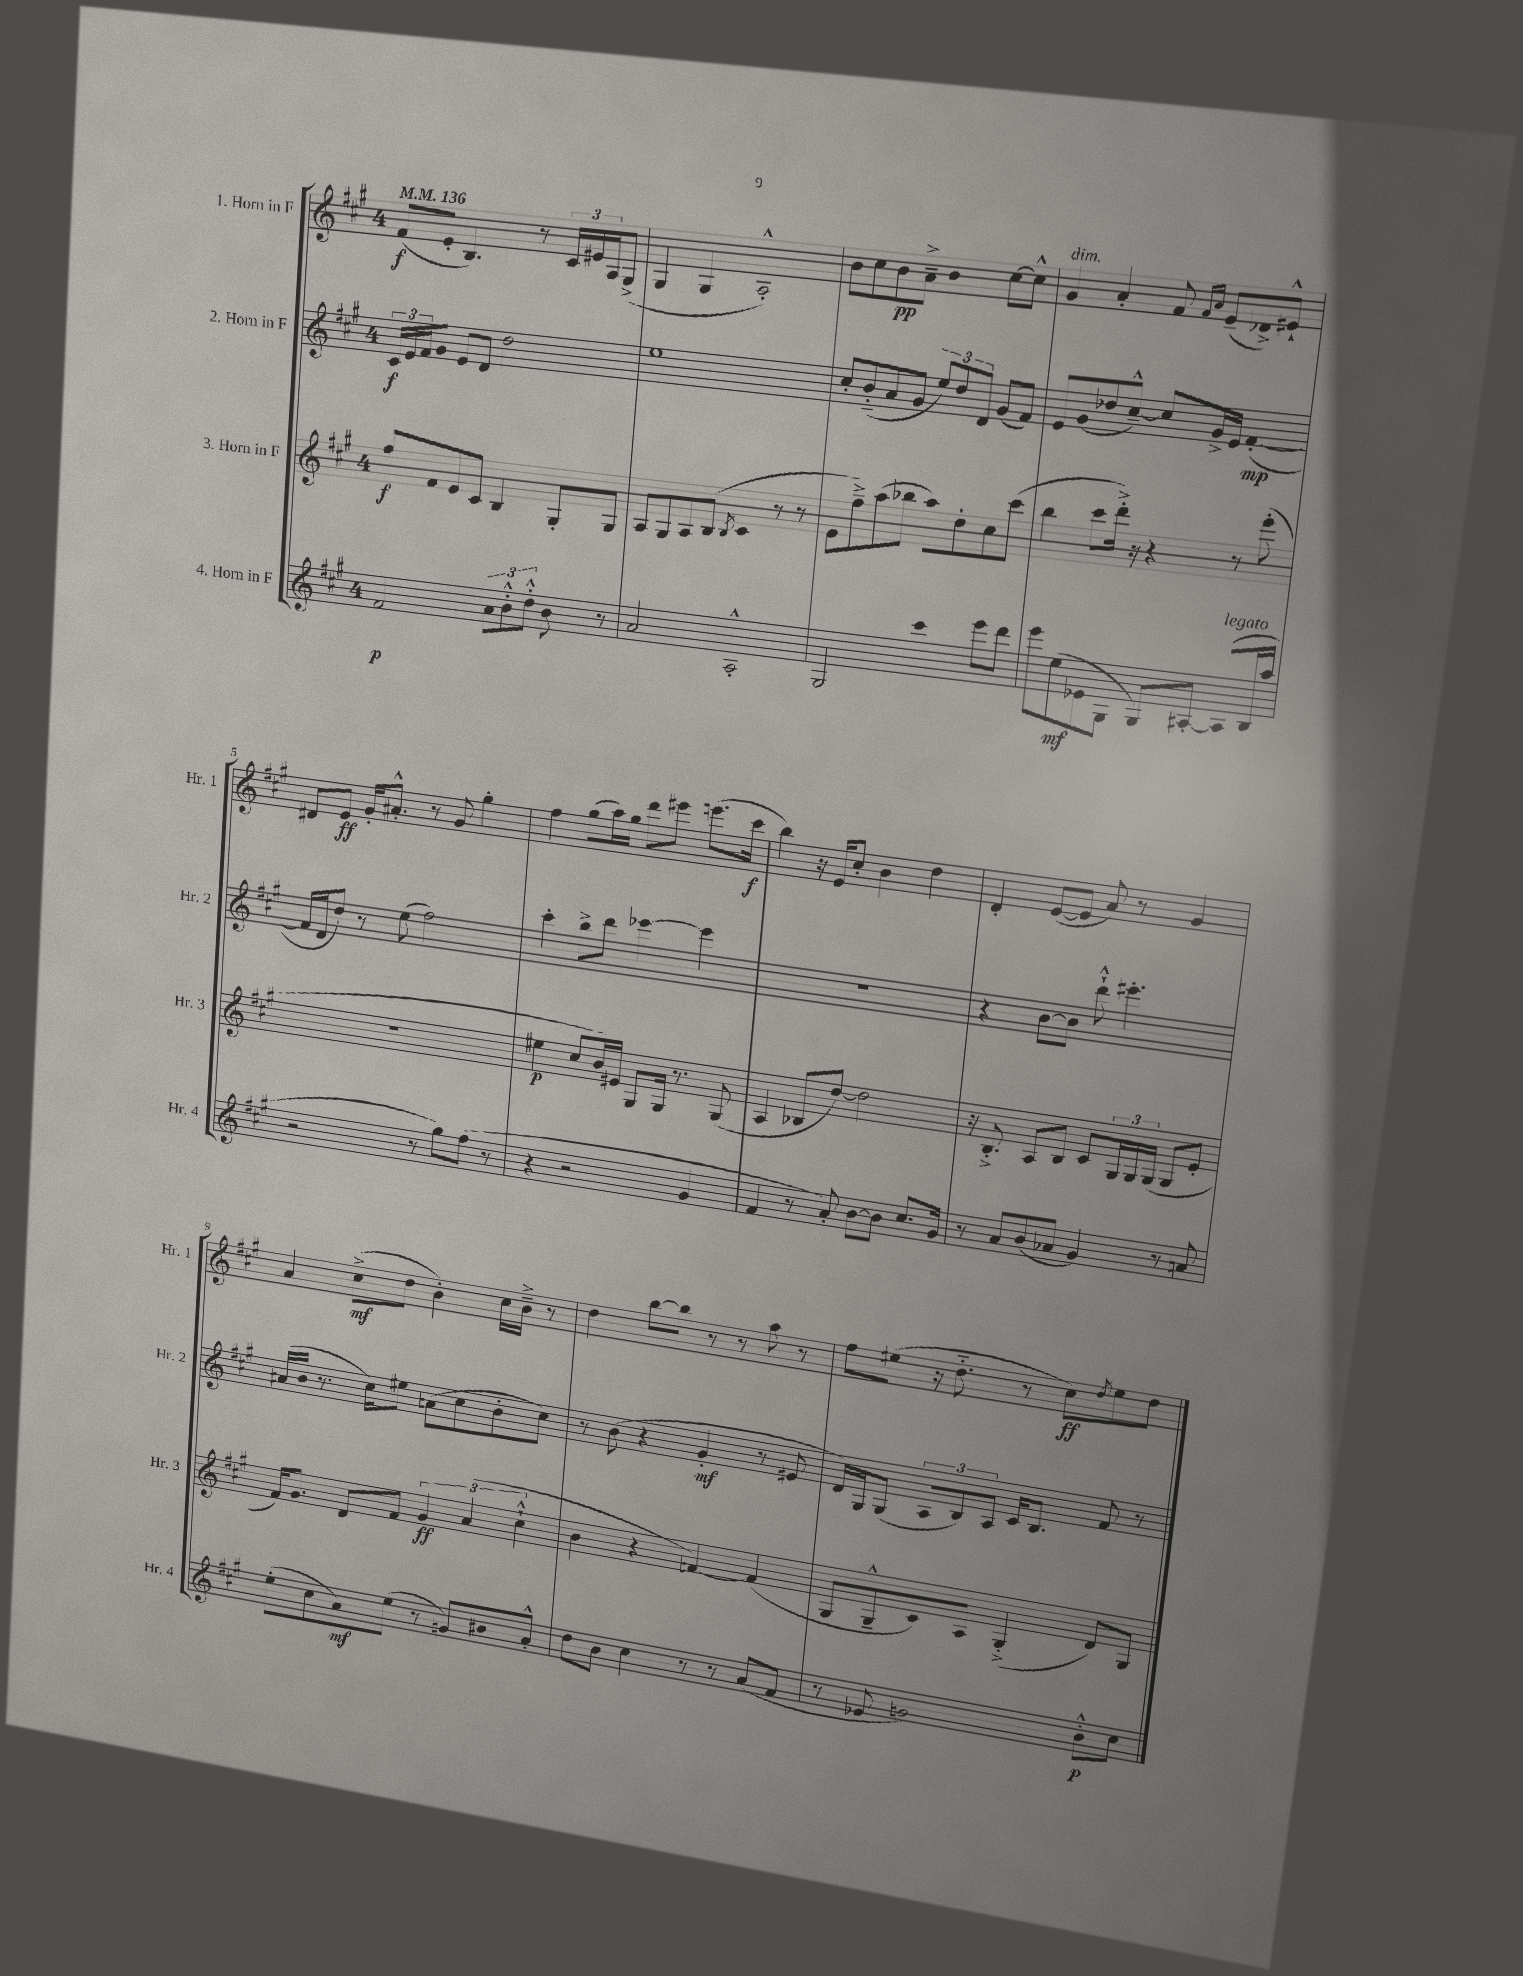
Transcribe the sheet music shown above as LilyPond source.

<<
\new StaffGroup <<
\new Staff = "s0" \with { instrumentName = "1. Horn in F" shortInstrumentName = "Hr. 1" } {
    \clef treble \key a \major \once \override Staff.TimeSignature.style = #'single-digit \time 4/4 \tempo 4 = 136
    fis'8\f( e'8-. b4.) r8 \tuplet 3/2 { cis'16 eis'16 a16 } gis8->( |
    gis4 gis4 a2-.-^) |
    b'8 cis''8 b'8\pp a'8---> b'4 cis''8~ cis''8-^ |
    gis'4^\markup { \italic "dim." } a'4-. fis'8 \grace { fis'16 a'16 } e'8--( des'8->) eis'8-!-^ |
    dis'8 e'8\ff gis'16-. ais'8.-.-^ r8 gis'8 gis''4-. |
    fis''4 gis''8( a''16) gis''16 d'''8 eis'''8 e'''8.( cis'''16\f |
    b''4) r16 e'16 cis''8-. b'4 d''4 |
    d'4-. e'8~( e'8 a'8) r8 gis'4 |
    a'4 cis''8->\mf( d''8 b'4-.) cis''16 b'16---> r8 |
    d''4 b''8~ b''8 r8 r8 a''8 r8 |
    fis''8 eis''8( r16 d''8.-_ r8 cis''8\ff) \acciaccatura { d''8 } eis''8 d''8 \bar "|." |
}
\new Staff = "s1" \with { instrumentName = "2. Horn in F" shortInstrumentName = "Hr. 2" } {
    \clef treble \key a \major \once \override Staff.TimeSignature.style = #'single-digit \time 4/4
    \tuplet 3/2 { cis'16\f e'16 fis'16 } gis'8 e'8 d'8 d''2 |
    e''1 |
    cis''8-. b'8-_( a'8 gis'8 \tuplet 3/2 { e''8) d''8 d'8 } gis'8( fis'8) |
    e'8 gis'8( des''8 cis''8~---^) cis''8 gis'16-> e'16 fis'4~-.\mp( |
    fis'16 d'16 d''8) r8 e''8( fis''2) |
    cis'''4-. b''8-> d'''8 ees'''4~ ees'''4 |
    R1 |
    r4 b'8~ b'8 d'''8-!-^ eis'''4.-. |
    ais'16( b'16 r8. cis''16) eis''8 a'8( cis''8 b'8-. cis''8) |
    r8 b'8( r4 gis'4-.\mf r8 eis'8 |
    d'16) gis16 gis8( \tuplet 3/2 { a8 b8) a8 } cis'16 b8. fis'8 r8 \bar "|." |
}
\new Staff = "s2" \with { instrumentName = "3. Horn in F" shortInstrumentName = "Hr. 3" } {
    \clef treble \key a \major \once \override Staff.TimeSignature.style = #'single-digit \time 4/4
    fis''8\f fis'8 e'8 cis'8 b4 gis8-. gis8 |
    a8 gis8 a8 b8( \acciaccatura { b8 } cis'4 r8 r8 |
    e'8 fis''8--->) a''8( bes''8 a''8) d''8-. cis''8 cis'''8( |
    b''4 cis'''8 d'''16-.->) r16 r4 r8 e'''8-.( |
    R1 |
    eis''4\p cis''8 b'16) eis'16 gis8 gis16 r8. gis8( |
    a4 bes8 d''8~) d''2 |
    r16 b8.-.-> a8 b8 cis'8 \tuplet 3/2 { gis16 gis16 gis16( } gis8 e'8-. |
    fis'16) gis'8. d'8 fis'8 \tuplet 3/2 { gis'4\ff a'4( cis''4-!-^ } |
    b'4 r4 f'4~) f'4( |
    gis8 gis8---^ cis'8) a8 gis4-.->( d'8) gis8 \bar "|." |
}
\new Staff = "s3" \with { instrumentName = "4. Horn in F" shortInstrumentName = "Hr. 4" } {
    \clef treble \key a \major \once \override Staff.TimeSignature.style = #'single-digit \time 4/4
    fis'2\p \tuplet 3/2 { a'8 b'8-.-^ d''8-.-^ } b'8 r8 |
    a'2 a2-.-^ |
    gis2 cis'''4 e'''8 d'''8 |
    e'''8 e''8\mf( ees'8 gis8 gis8) ais8~-. ais8^\markup { \italic "legato" }( b16 a''16 |
    r2 r8 gis''8) fis''8( r8 |
    r4 r2 gis'4 |
    fis'4 r8 a'8-.) b'8~ b'8 cis''8. gis'16 |
    r8 a'8 b'8( aes'8 gis'4) r8 a'8 |
    e''8-.( cis''8 a'8\mf) e''8( r8 g'8) bis'8 a'8-.-^ |
    d''8 b'8 cis''4 r8 r8 a'8( fis'8 |
    r8 ees'8 g'2) b'8-.-^\p cis''8 \bar "|." |
}
>>
>>
